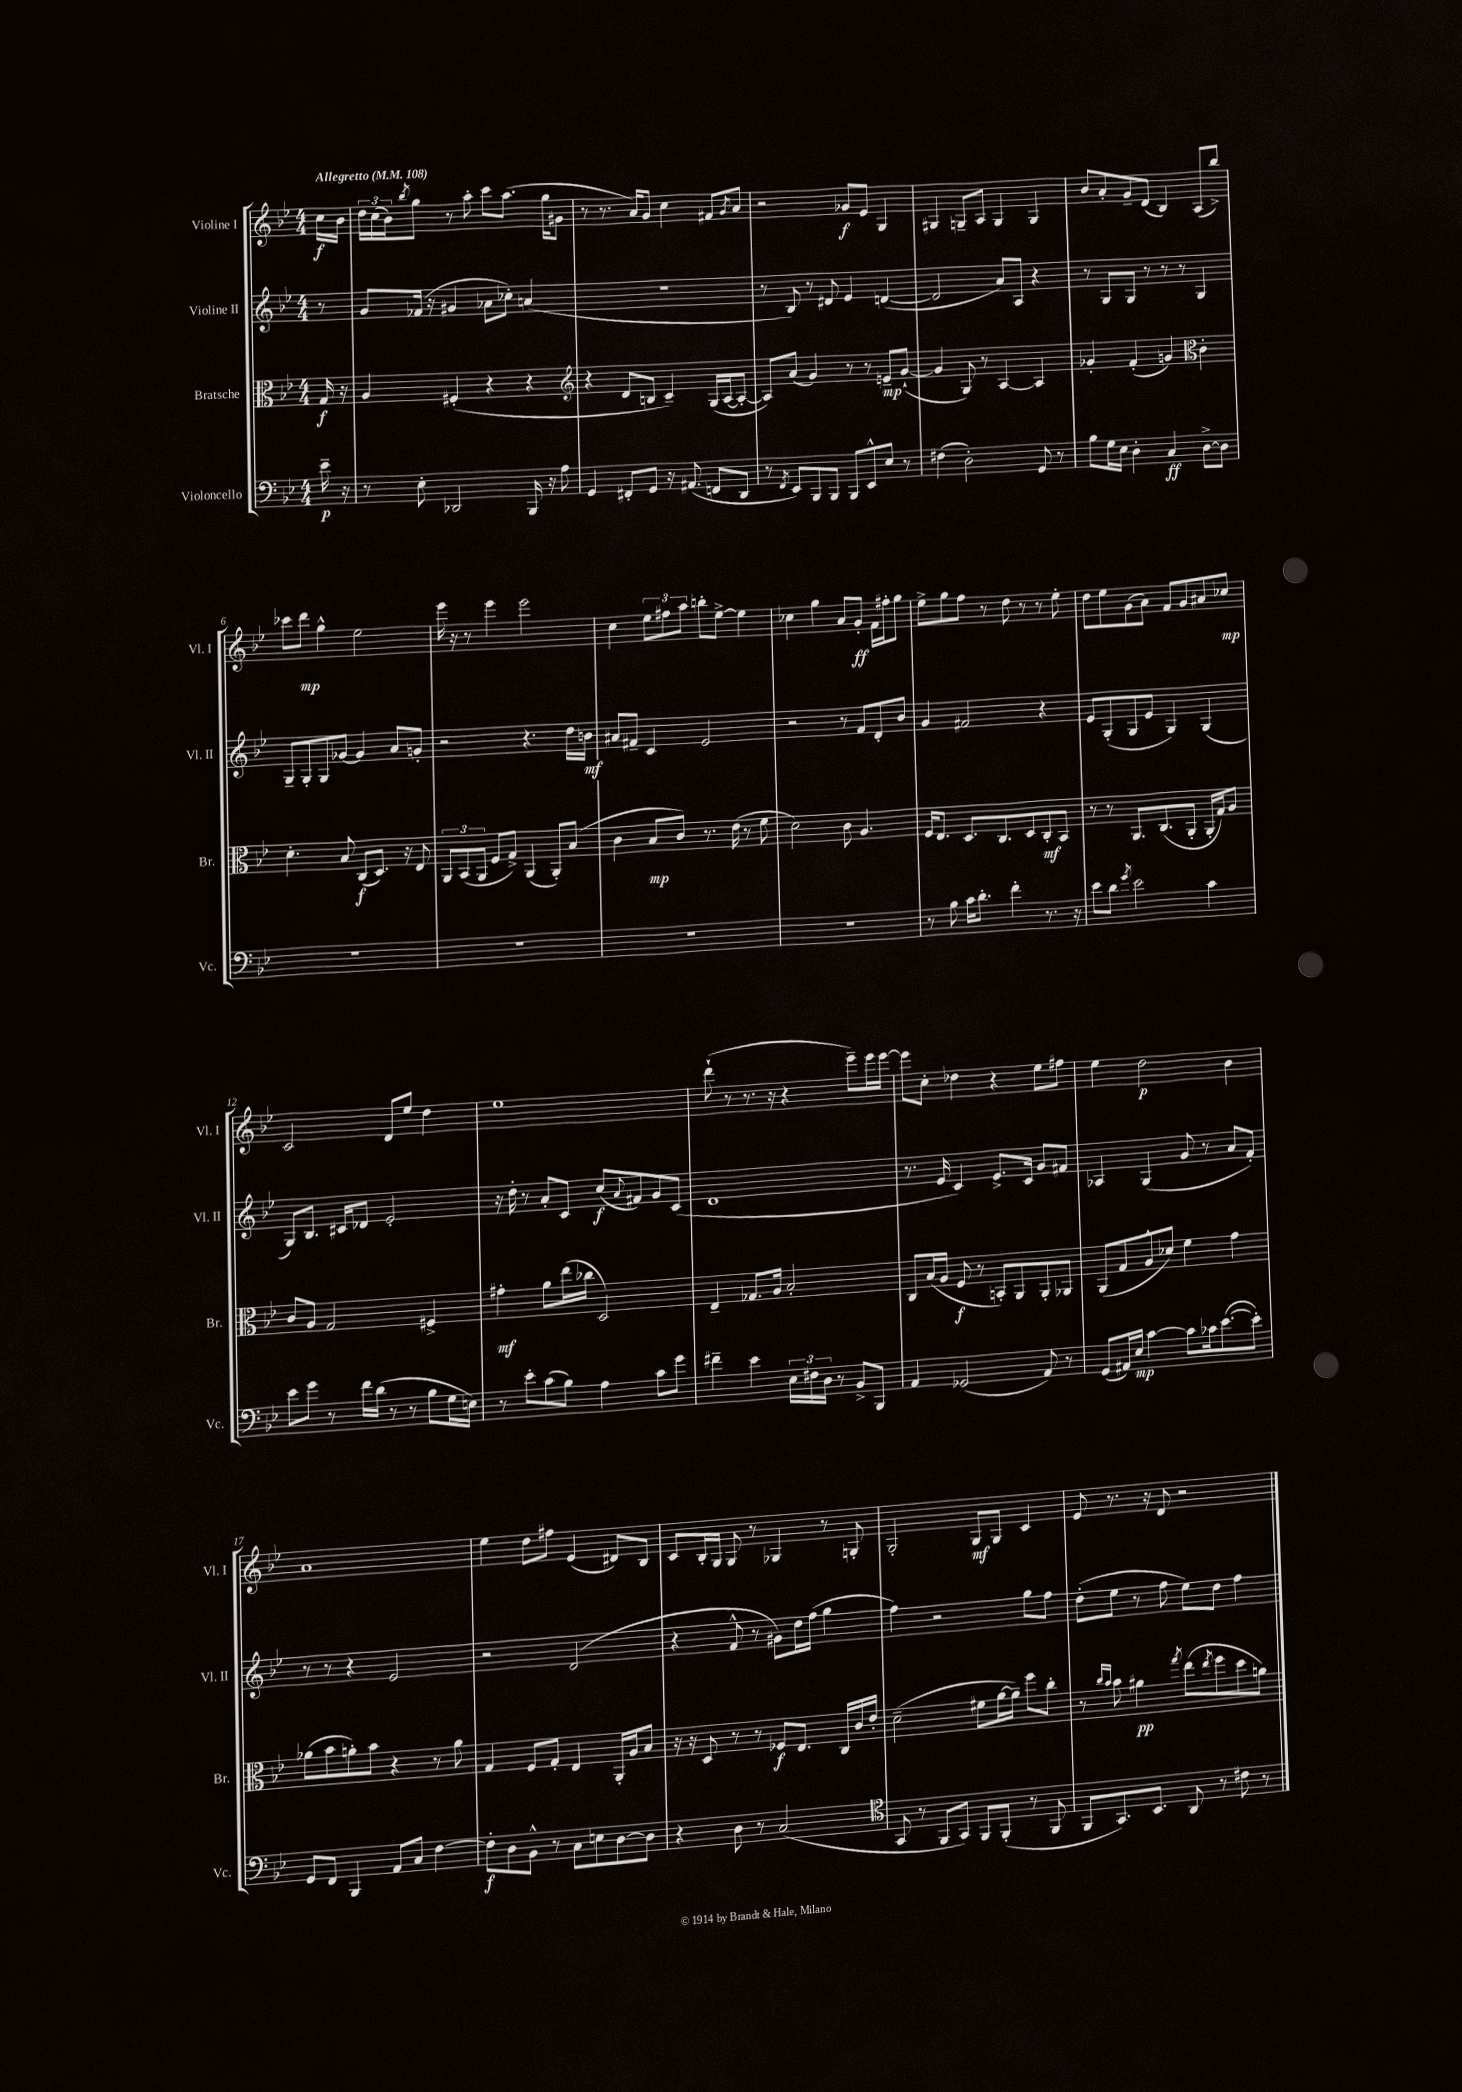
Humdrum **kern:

**kern	**kern	**kern	**kern
*staff4	*staff3	*staff2	*staff1
*clefF4	*clefC3	*clefG2	*clefG2
*k[b-e-]	*k[b-e-]	*k[b-e-]	*k[b-e-]
*M4/4	*M4/4	*M4/4	*M4/4
*MM108	*MM108	*MM108	*MM108
16e-~\	16G/	8r	16cc\LL
16r	16r	.	16b-\JJ
=	=	=	=
8r	4A/	8g/L	24dd\LL
.	.	.	(24cc\
.	.	.	24b-\J)
.	.	.	8qbb-/
8E-'\	.	(16f-/Jk	8gg\J
.	.	16r	.
2DD-/	(4F#'/	4g#/	8r
.	.	.	8aa'\
.	4r	8a-\L	8ccc\L
.	.	8cc-'\J)	(8.aa\J
16BBB-/	4r	(4a/	.
16r	.	.	16gg\LK
8A\	.	.	8g#\J
=	=	=	=
*	*clefG2	*	*
4GG/	4r	1r	8r
.	.	.	8.r
8FF#'/L	8d/L	.	.
.	.	.	16a/LK)
8GG/J	8B/J	.	8g/J
16r	4c~/)	.	4cc\
(8.AA#/	.	.	.
8FF/L	(16G/LL	.	8f#/L
.	[16A/J	.	.
.	.	.	8qg/
8DD/J	8A'/_J	.	8a/J
=	=	=	=
8r	8A/]L)	8r	2r
8qFF/	.	.	.
8EE-/L)	(8a/J	8B-/)	.
8BBB-/	4g/)	8r	.
8BBB-/J	.	8d#/	.
8BBB-/L	8r	4e-/	8g-/L
8EE-^^/	8r	.	8e-/J
8E-/J	8e~/L	([4d/	4G/
8r	([8g`/J	.	.
=	=	=	=
(4F#\	4g/]	2d/]	4G#/
2D'\)	8G/)	.	8G~/L
.	8r	.	8A/J
.	[4A/	8a/L)	4G/
.	.	8A/J	.
8GG/	4A/]	4r	4G/
8r	.	.	.
=	=	=	=
8B-\L	4g-'/	8r	8b-/L
16G\L	.	8G/L	8a'/
16E-\JJ	.	.	.
4D'\	(4f'/	8G/J	8g~/
.	.	8r	(8d/J
4C/	4g/)	8r	4B-/)
.	.	8r	.
*	*clefC3	*	*
[8D^\L	4c'\	4G/	(8A/L
8D\]J	.	.	8bb-^/J)
=	=	=	=
1r	4.d'\	8G~/L	8ccc-\L
.	.	8G'/	8ddd\J
.	.	8G/	4gg^^\
.	8B-/	[8g-/J	.
.	(8C/L	4g-/]	2ee-\
.	8.D/J)	.	.
.	.	8a/L	.
.	16r	.	.
.	8E-/	8g'/J	.
=	=	=	=
1r	12AA/L	2r	16eee-\
.	.	.	16r
.	(12BB-/	.	.
.	.	.	8r
.	12AA/J	.	.
.	8F/L	.	4eee-\
.	8G^/J)	.	.
.	(4AA/	4.r	2eee-\
.	8AA'/L)	.	.
.	(8B-/J	16dd\LL	.
.	.	16b\JJ	.
=	=	=	=
1r	4c\	8a#/L	4cc\
.	.	8f#~/J	.
.	8B-/L	4c/	12ee-\L
.	.	.	12ff#\
.	8c/J)	.	.
.	.	.	12aa\J
.	8.r	2e-/	8bb'\L
.	.	.	[8ee-^\J
.	(16e-\	.	.
.	8r	.	4ee-\]
.	8f\	.	.
=	=	=	=
1r	2d\)	2r	4cc-\
.	.	.	4gg\
.	8c\	8r	8a/L
.	4.A/	8f/L	8g'/J
.	.	8d'/	16f\LL
.	.	.	16ff#'\J
.	.	8b-/J	8gg\J
=	=	=	=
8r	16F/LK	4g/	8ee-^\L
.	8.E-/J	.	.
8B-\	.	.	8gg\
16c\LK	8.D/L	2f#/	8ff\J
8.d'\J	.	.	.
.	.	.	8r
.	8.C/	.	.
4f'\	.	.	8dd\
.	8D/	.	8r
8.r	8C'/	4r	8r
.	8BB-/J	.	8ee-'\
16r	.	.	.
=	=	=	=
8e-\L	8r	8e-/L	8dd\L
8d\J	8r	(8G'/	8ee-\
8qg/	.	.	.
2e-\	8.AA/L	8G/	(8g\
.	.	8e-/J	8a\J)
.	(8.C/	.	.
.	.	4G/)	8f/L
.	8AA'/J	.	8g/
4c\	16AA'/LL	(4G/	8a#/
.	16G/J)	.	.
.	8A/J	.	8cc-/J
=	=	=	=
8e-\L	8c/L	8G/L)	2c/
8g\J	8A/J	8.B-/J	.
8r	2G/	.	.
.	.	16c#/LK	.
16f\LL	.	8d-/J	.
(16d\JJ	.	.	.
8r	.	2e-'/	8d/L
8r	.	.	8ee-/J
8B-\L	4F#^/	.	4dd\
16G\L	.	.	.
16E\JJ)	.	.	.
=	=	=	=
8r	4g#'\	16r	1ee-
.	.	16dd'\	.
8e-'\L	.	8r	.
(8c\	8a\L	8a'/L	.
8B-\J)	(16ee-\L	8c/J	.
.	16cc-\JJ	.	.
4A\	2D/)	(8cc/L	.
.	.	8qqa/	.
.	.	8f#/)	.
8c\L	.	8g/	.
8g\J	.	(8c/J	.
=	=	=	=
4f#~\	4E-~/	1d	(8ddd`\
.	.	.	8r
4e-\	8.G-/L	.	8.r
.	16A/Jk	.	16r
24E-\LL	2B-'/	.	4r
24F#\	.	.	.
24D\JJ	.	.	.
8r	.	.	.
8BB-^/L	.	.	8eee-~\L)
8BBB-/J	.	.	16eee-\L
.	.	.	[16eee-\JJ
=	=	=	=
4AA/	8C/L	8.r	8eee-\]L
.	(16B-/L	.	8cc'\J
.	16A/JJ	16e-/	.
(2GG-/	8F/	4c/)	4dd-\
.	8r	.	.
.	8BB'/L)	8.e-^/L	4r
.	8AA/	.	.
.	.	16c/Jk	.
8AA/)	8AA'/	8g/L	8ee-\L
8r	8AA-/J	8f#/J	8ff#\J
=	=	=	=
(8GG/L	(8AA/L	4A-/	4ee-\
16AA#/L)	8G/	.	.
16E-/JJ	.	.	.
[4c\	8A^^/	(4G/	2dd\
.	8d-/J)	.	.
8c\]L	4f\	8g/	.
16c-\k	.	8r	.
([8.e-\	.	.	.
.	4g\	8a/L	4b-\
8e-'\]J)	.	8f'/J)	.
=	=	=	=
8GG/L	(8a-\L	8r	1a
8FF/J	8b-\	8r	.
4BBB-/	8a'\)	4r	.
.	8b-\J	.	.
8AA/L	4r	2e-/	.
8C/J	.	.	.
[4F\	8r	.	.
.	8a\	.	.
=	=	=	=
8F'\]L	4G/	2r	4ee-\
8D\	.	.	.
8BB-^^\J	8F/L	.	8dd\L
8r	8G'/J	.	8ff#\J
8C\L	4E-/	(2d/	(4e-/
8E\	.	.	.
[8D\	16AA'/LL	.	8d#/L)
.	16A/J	.	.
8D\]J	8B-/J	.	8B-/J
=	=	=	=
4r	16r	4r	8c/L
.	16r	.	.
.	8D/	.	16B-'/L
.	.	.	16G/JJ
8D\	8r	8f^^/	8G/
8r	8r	8r	8r
(2C/	8F-/L	8g#\L)	4G-/
.	8.E-/J	16dd\L	.
.	.	(16ff\JJ	.
.	.	4gg\	8r
.	16C/LL	.	.
.	16c/	.	8G'/
.	16e-'/JJ	.	.
=	=	=	=
*clefC4	*	*	*
8GG/	(2d~\	4ff\)	2G'/
8r	.	.	.
8FF/L	.	2r	.
8GG/J)	.	.	.
8FF/L	8f#\L	.	8G/L
(8FF'/J	[16a\L	.	8G/J
.	16a~\]JJ)	.	.
8r	8ff\L	8gg\L	4c/
8FF/	8cc'\J	8ff\J	.
=	=	=	=
8FF/L	8r	(8dd'\L	8e-/
.	16qqcc/LL	.	.
.	16qqb-/JJ	.	.
8.GG/)	8b-\	8ee-\J	8.r
.	4a#\	8r	.
8.BB-/J	.	.	16r
.	.	8ff\	8d/
.	8qgg/	.	.
8AA/	(8ee-\L	8ee-\L)	2r
.	8qee-/	.	.
8r	8ff\	8dd\J	.
8c#\	8dd\	4ff\	.
8r	8a\J)	.	.
==	==	==	==
*-	*-	*-	*-
